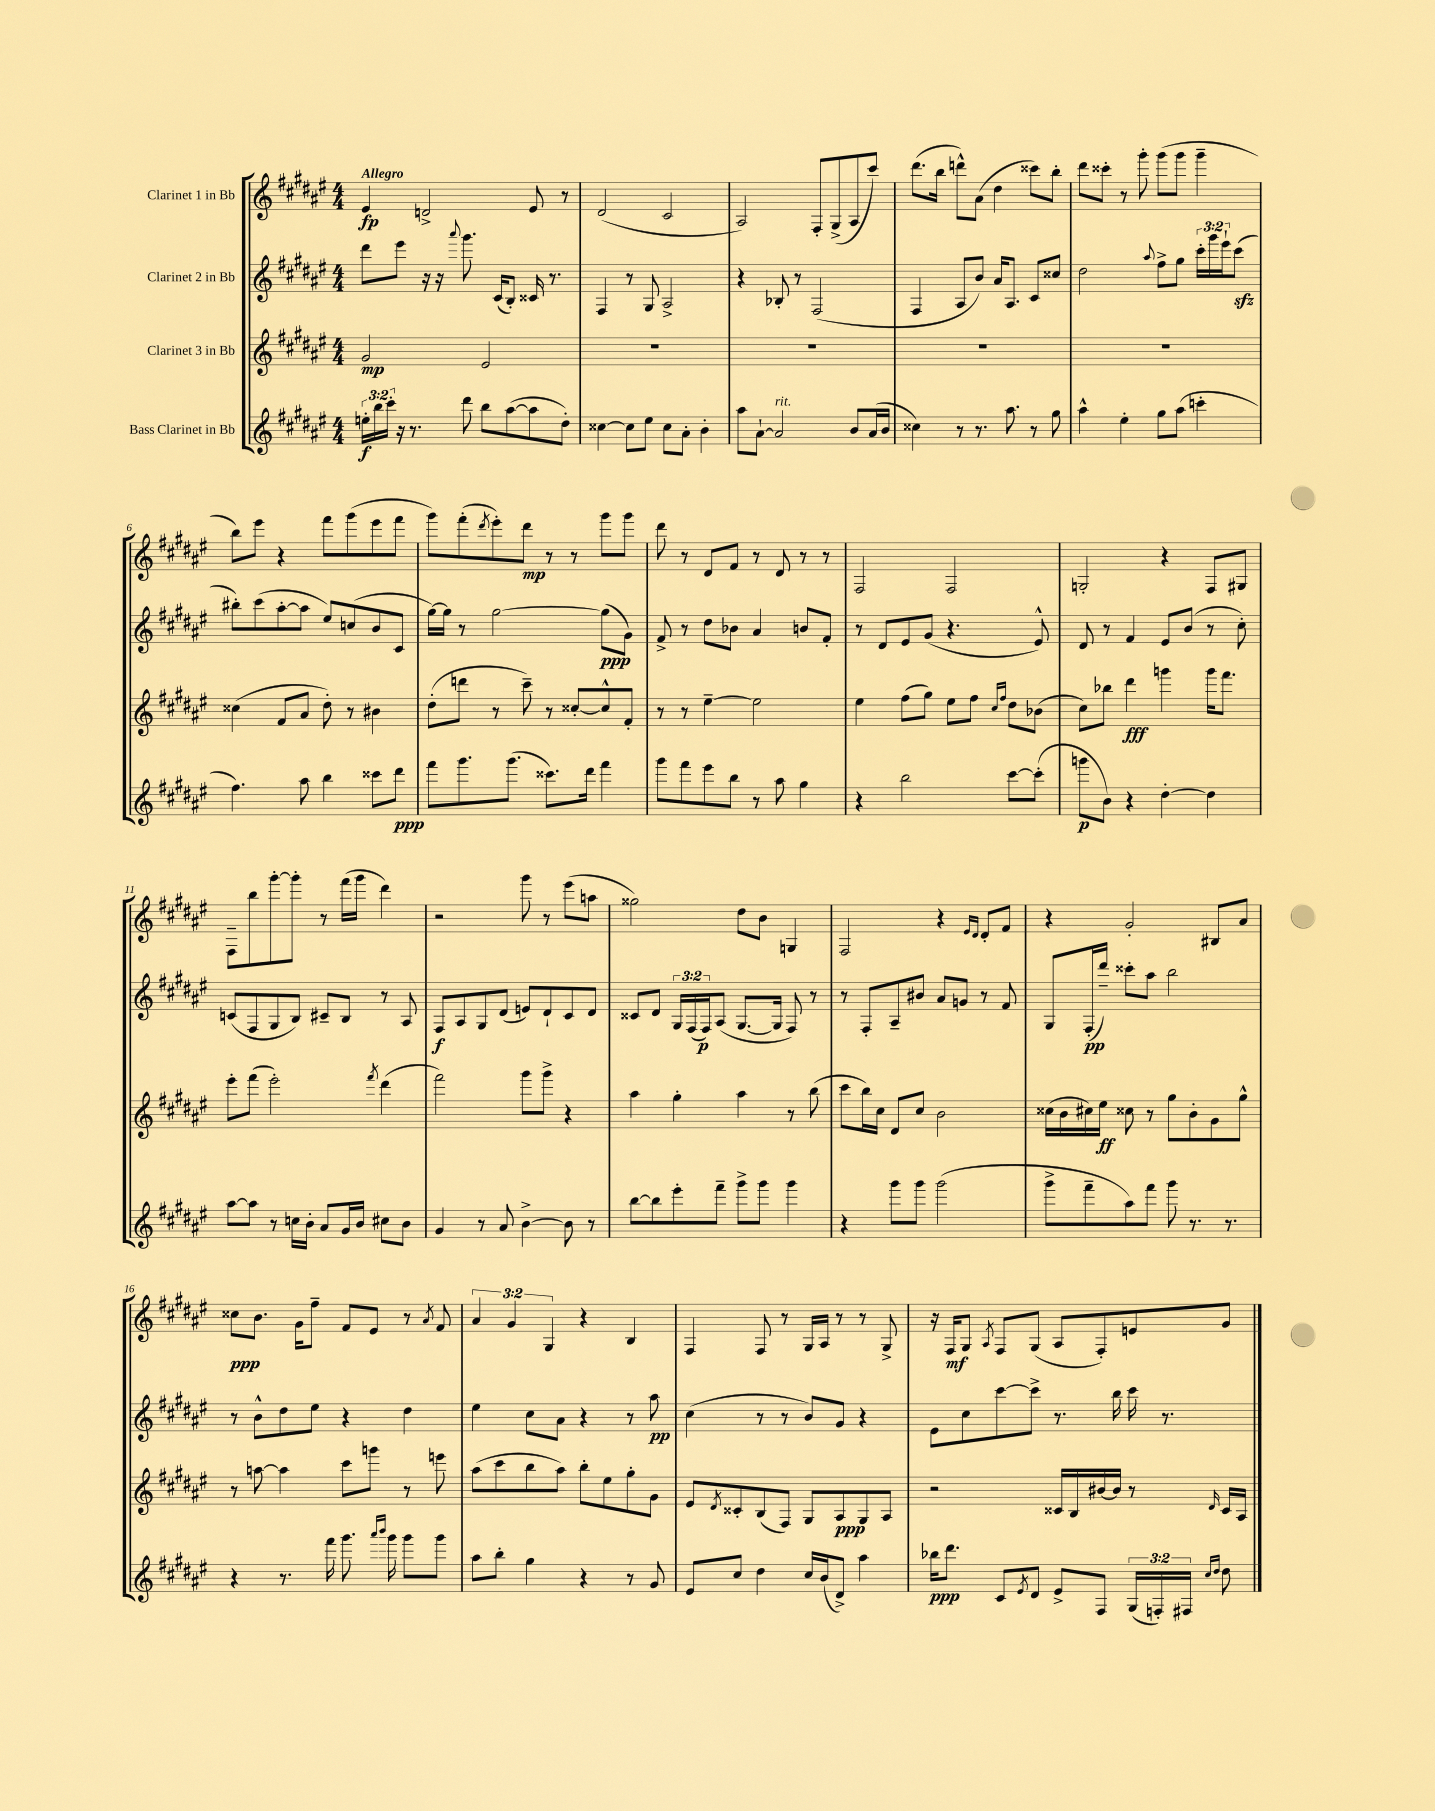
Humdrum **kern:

**kern	**kern	**kern	**kern
*staff4	*staff3	*staff2	*staff1
*clefG2	*clefG2	*clefG2	*clefG2
*k[f#c#g#d#a#e#]	*k[f#c#g#d#a#e#]	*k[f#c#g#d#a#e#]	*k[f#c#g#d#a#e#]
*M4/4	*M4/4	*M4/4	*M4/4
24ee'	2g#	8ddd#	4e#
24bb	.	.	.
24ccc#'	.	.	.
16r	.	8eee#	.
8.r	.	.	.
.	.	16r	2d^
.	.	16r	.
.	.	8qqaaa#	.
8ddd#	.	8.ggg#	.
8bb	2e#	.	.
.	.	(16c#	.
([8aa#	.	8B')	.
8aa#]	.	16c##	8e#
.	.	8.r	.
8dd#')	.	.	8r
=	=	=	=
[4cc##	1r	4F#	(2d#
8cc##]	.	8r	.
8ee#	.	8G#	.
8cc##	.	2A#^	2c#
8a#'	.	.	.
4b'	.	.	.
=	=	=	=
8aa#	1r	4r	2A#)
[8a#`	.	.	.
2a#]	.	8B-'	.
.	.	8r	.
.	.	(2F#	8F#'
.	.	.	(8G#^
8b	.	.	8A#
(16a#	.	.	8ccc#)
16b	.	.	.
=	=	=	=
4cc##)	1r	4F#	(8.ddd#
.	.	.	16bb
8r	.	8A#	8ddd^^)
8.r	.	8b)	(8a#
.	.	16a#	4dd#
8.aa#	.	8.A#	.
8r	.	8c#	8ccc##)
8gg#	.	8cc##	8bb'
=	=	=	=
4aa#^^	1r	2dd#	8ddd#
.	.	.	8ccc##'
4ee#'	.	.	8r
.	.	.	8ggg#'
.	.	8qqaa#	.
8gg#	.	8ff#^	(8ggg#
(8aa#	.	8gg#	8ggg#
4ccc'	.	24ccc#'	4ggg#~
.	.	24ggg#	.
.	.	24eee#`	.
.	.	(8ccc#	.
=	=	=	=
4.ff#)	(4cc##	8bb#')	8bb)
.	.	(8ccc#	8eee#
.	8f#	[8aa#'	4r
8aa#	8a#	8aa#]	.
4bb	8dd#')	8ee#)	8fff#
.	8r	(8cc	(8ggg#
8ccc##	4b#	8b	8eee#
8ddd#	.	8c#	8fff#
=	=	=	=
8fff#	(8dd#'	[16gg#)	8ggg#)
.	.	16gg#]	.
8.ggg#	8ddd	8r	(8fff#'
.	.	.	8qddd#
.	8r	[2gg#	8eee#')
(8.ggg#	.	.	.
.	8ccc#~)	.	8ddd#
8.ccc##)	8r	.	8r
.	[8cc##'	.	8r
16ddd#	.	.	.
4fff#	8cc##^^]	(8gg#]	8ggg#
.	8f#'	8g#)	8ggg#
=	=	=	=
8ggg#	8r	8f#^	8ddd#
8fff#	8r	8r	8r
8eee#	[4ee#~	8dd#	8d#
8bb	.	8b-	8f#
8r	2ee#]	4a#	8r
8aa#	.	.	8d#
4gg#	.	8b	8r
.	.	8f#'	8r
=	=	=	=
4r	4ee#	8r	2F#
.	.	8d#	.
2bb	(8ff#	8e#	.
.	8gg#)	(8g#	.
.	8ee#	4.r	2F#
.	8ff#	.	.
.	16qqcc#	.	.
.	16qqff#	.	.
[8ccc#	8dd#	.	.
(8ccc#']	(8b-	8e#^^)	.
=	=	=	=
8ggg	8cc#)	8d#	2G'
8b)	8bb-	8r	.
4r	4ddd#	4f#	.
[4dd#'	4ggg	8e#	4r
.	.	(8b	.
4dd#]	16ggg	8r	8F#
.	8.fff#	.	.
.	.	8cc#')	8G#
=	=	=	=
[8aa#	8eee#'	(8c	8F#~
8aa#]	(8fff#	8F#	8bb
8r	2eee#')	8G#	[8ggg#'
16cc	.	8B)	8ggg#']
16b'	.	.	.
8a#	.	8c#~	8r
16g#	.	8B	(16fff#
16b	.	.	16ggg#
.	8qfff#	.	.
8cc#	(4ddd#	8r	4ddd#)
8b	.	8A#	.
=	=	=	=
4g#	2fff#)	8F#	2r
.	.	8A#	.
8r	.	8G#	.
8a#	.	(8d#	.
[4b^	8ggg#	8e)	8ggg#
.	8ggg#^	8d#`	8r
8b]	4r	8c#	(8eee#
8r	.	8d#	8aa
=	=	=	=
[8bb	4aa#	8c##	2gg##)
8bb]	.	8d#	.
8eee#'	4gg#'	24G#	.
.	.	(24F#	.
.	.	24F#)	.
8fff#~	.	(8A#	.
8ggg#^	4aa#	[8.G#	8dd#
8ggg#	.	.	8b
.	.	16G#]	.
4ggg#	8r	8F#)	4G
.	(8bb	8r	.
=	=	=	=
4r	8ccc#	8r	2F#
.	16bb)	8F#'	.
.	16cc#	.	.
8ggg#	8d#	8A#~	.
8ggg#	8cc#	8b#	.
(2ggg#	2b	8a#	4r
.	.	8g	.
.	.	.	16qqe#
.	.	.	16qqd#
.	.	8r	8d#'
.	.	8f#	8f#
=	=	=	=
8ggg#^	(16cc##	8G#	4r
.	16b	.	.
8fff#~	16cc#)	(16F#'	.
.	16ee#	16ddd#~)	.
8aa#)	8cc##	8ccc##'	2g#'
8fff#	8r	8aa#	.
8ggg#	8gg#	2bb	.
8.r	8b'	.	.
.	8g#	.	8B#
8.r	.	.	.
.	8gg#^^	.	8a#
=	=	=	=
4r	8r	8r	8cc##
.	[8aa	8b^^	8.b
8.r	4aa]	8dd#	.
.	.	.	16g#
.	.	8ee#	8ff#~
16fff#	.	.	.
8.ggg#	8ccc#	4r	8f#
.	8ggg	.	8e#
16qqaaa#	.	.	.
16qqbbb	.	.	.
16ggg#	.	.	.
8ggg#	8r	4dd#	8r
.	.	.	8qa#
8ggg#	8eee	.	8f#
=	=	=	=
8aa#	(8aa#	4ee#	6a#
8bb'	8ccc#	.	.
.	.	.	6g#
4gg#	8bb	8cc#	.
.	.	.	6G#
.	8aa#)	8a#	.
4r	8bb'	4r	4r
.	8ee#	.	.
8r	8gg#'	8r	4B
8g#	8g#	8aa#	.
=	=	=	=
8e#	8e#	(4cc#	4F#
.	8qd#	.	.
8cc#	8c##'	.	.
4dd#	(8B	8r	8F#
.	8F#)	8r	8r
16cc#	8G#	8b)	16G#
(16b	.	.	16A#
8d#^)	8A#	8g#	8r
4aa#	8G#	4r	8r
.	8A#	.	8G#^
=	=	=	=
16bb-	2r	8e#	16r
8.ddd#	.	.	16F#
.	.	8cc#	8G#
.	.	.	8qA#
8c#	.	[8ccc#	8F#
8qe#	.	.	.
8d#	.	8ccc#^]	(8G#
8e#^	16c##	8.r	8A#
.	16B	.	.
8F#	[16b#	.	8F#')
.	16b#]	16bb	.
(24G#	8r	16ccc#	8e
24F')	.	.	.
.	.	8.r	.
24F#	.	.	.
16qqcc#	.	.	.
16qqdd#	16qqd#	.	.
8dd#	16c##	.	8g#
.	16A#	.	.
==	==	==	==
*-	*-	*-	*-
